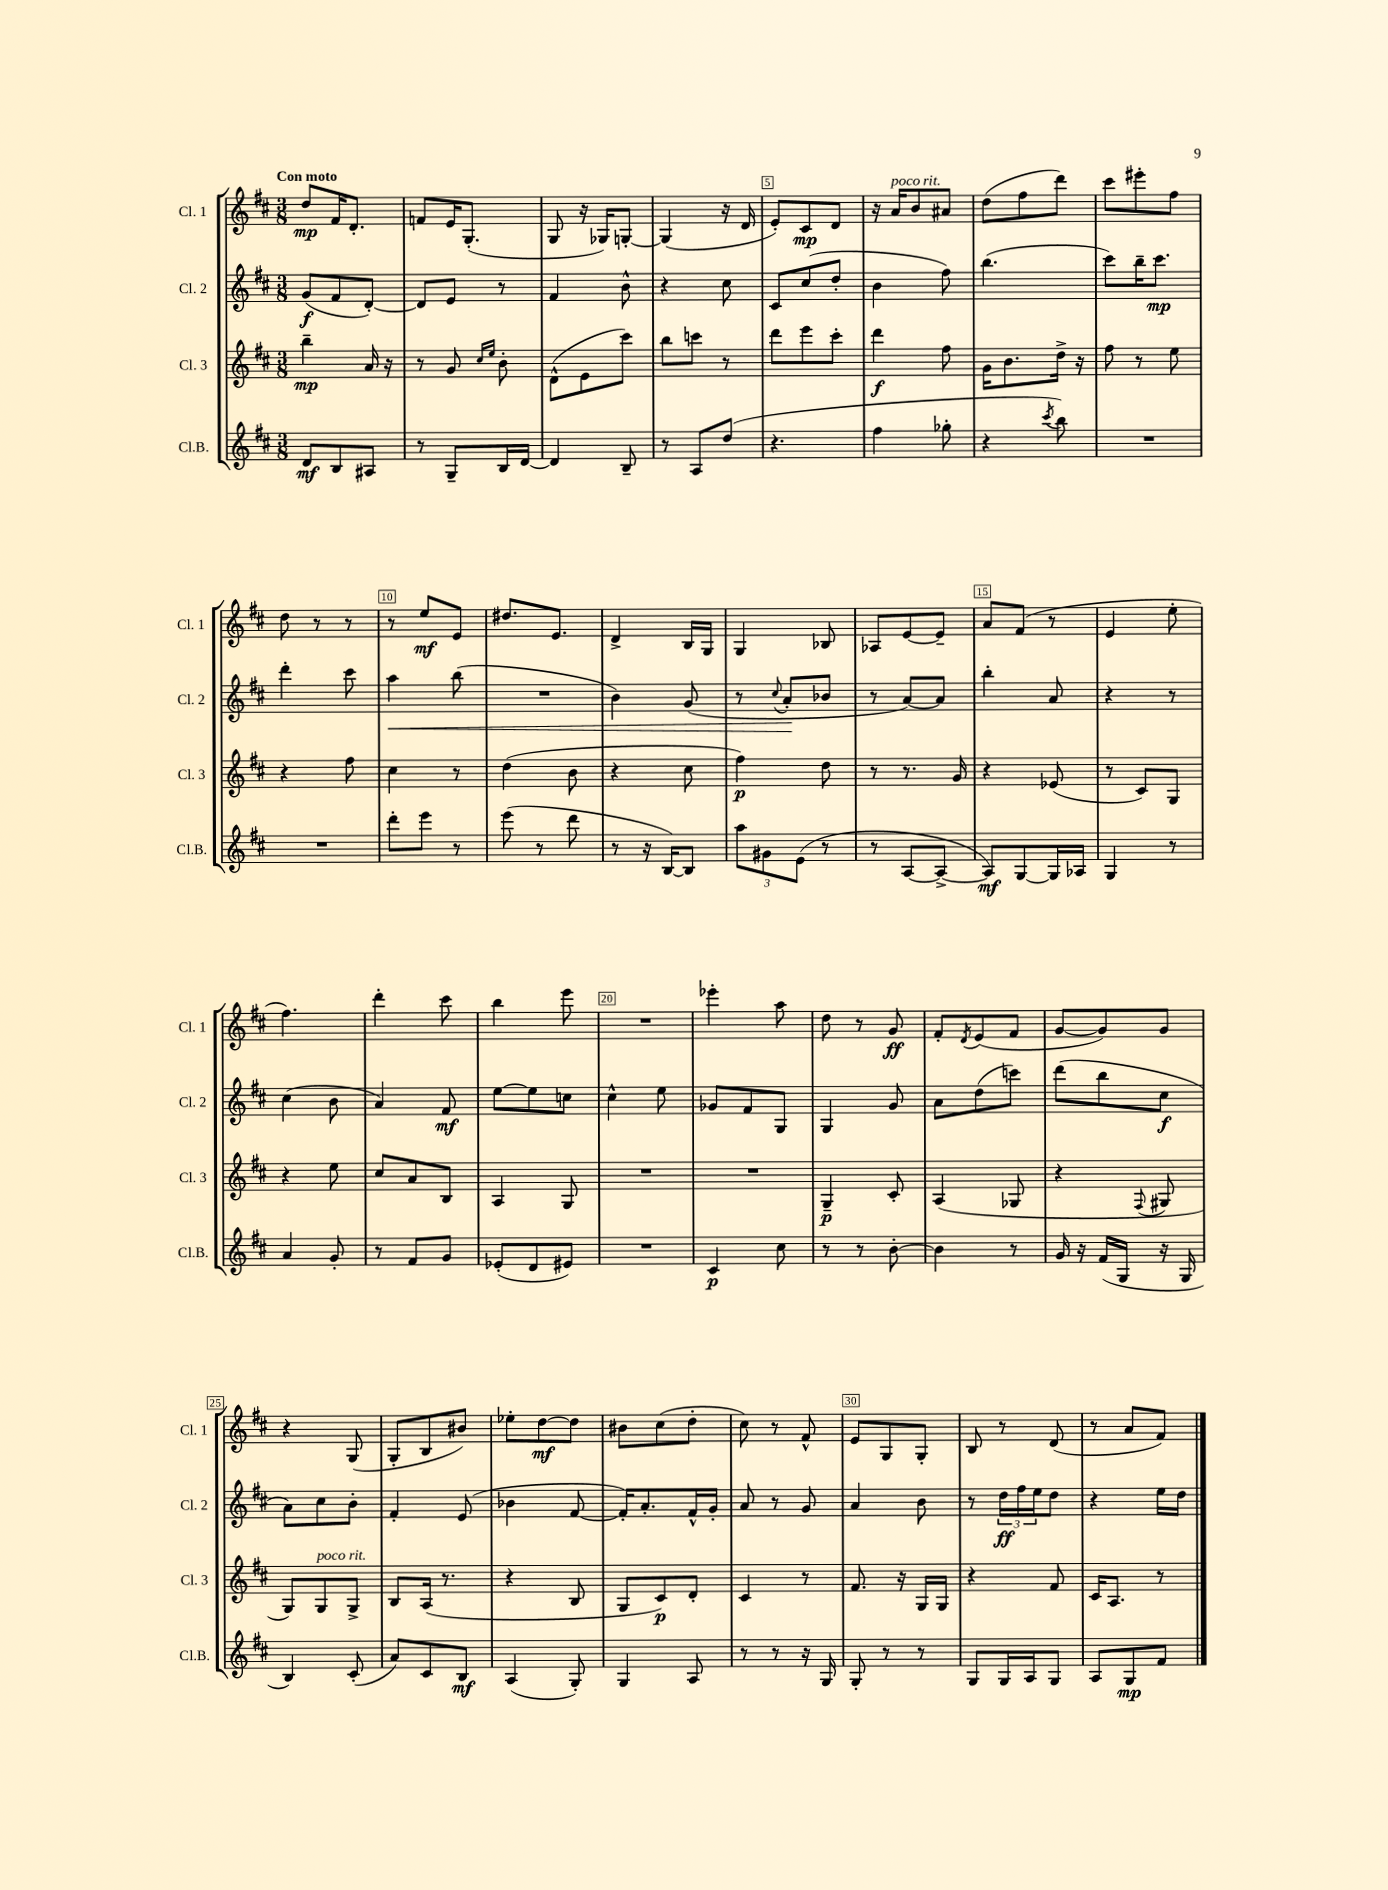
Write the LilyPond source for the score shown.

<<
\new StaffGroup <<
\new Staff = "s0" \with { instrumentName = "Cl. 1" shortInstrumentName = "Cl. 1" } {
    \clef treble \key d \major \numericTimeSignature \time 3/8 \tempo "Con moto"
    d''8\mp fis'16 d'8.-. |
    f'8 e'16 g8.-.( |
    g8 r16 ges16) g8~-. |
    g4( r16 d'16 |
    e'8-.) cis'8\mp d'8 |
    r16 a'16^\markup { \italic "poco rit." } b'8 ais'8 |
    d''8( fis''8 d'''8) |
    cis'''8 eis'''8-. fis''8 |
    d''8 r8 r8 |
    r8 e''8\mf e'8 |
    dis''8. e'8. |
    d'4-> b16 g16 |
    g4 bes8 |
    aes8 e'8~ e'8-- |
    a'8 fis'8( r8 |
    e'4 e''8-. |
    fis''4.) |
    d'''4-. cis'''8 |
    b''4 e'''8 |
    R4. |
    ees'''4-. a''8 |
    d''8 r8 g'8\ff |
    fis'8-. \acciaccatura { d'8 } e'8( fis'8 |
    g'8~ g'8) g'8 |
    r4 g8( |
    g8-. b8 bis'8) |
    ees''8-. d''8~\mf d''8 |
    bis'8 cis''8( d''8-. |
    cis''8) r8 fis'8-^ |
    e'8 g8 g8-. |
    b8 r8 d'8( |
    r8 a'8 fis'8) \bar "|." |
}
\new Staff = "s1" \with { instrumentName = "Cl. 2" shortInstrumentName = "Cl. 2" } {
    \clef treble \key d \major \numericTimeSignature \time 3/8
    g'8\f( fis'8 d'8~-.) |
    d'8 e'8 r8 |
    fis'4 b'8-^ |
    r4 cis''8 |
    cis'8 cis''8( d''8-. |
    b'4 fis''8) |
    b''4.( |
    cis'''8) b''16-- cis'''8.\mp |
    d'''4-. cis'''8 |
    a''4\< b''8( |
    R4. |
    b'4) g'8( |
    r8 \appoggiatura { cis''8 } a'8-.\! bes'8 |
    r8 a'8~) a'8 |
    b''4-. a'8 |
    r4 r8 |
    cis''4( b'8 |
    a'4) fis'8\mf |
    e''8~ e''8 c''8 |
    cis''4-^ e''8 |
    ges'8 fis'8 g8 |
    g4 g'8 |
    a'8 d''8( c'''8) |
    d'''8( b''8 cis''8\f |
    a'8) cis''8 b'8-. |
    fis'4-. e'8( |
    bes'4 fis'8~ |
    fis'16-.) a'8.-. fis'16-^ g'16-. |
    a'8 r8 g'8 |
    a'4 b'8 |
    r8 \tuplet 3/2 { d''16\ff fis''16 e''16 } d''8 |
    r4 e''16 d''16 \bar "|." |
}
\new Staff = "s2" \with { instrumentName = "Cl. 3" shortInstrumentName = "Cl. 3" } {
    \clef treble \key d \major \numericTimeSignature \time 3/8
    b''4--\mp a'16 r16 |
    r8 g'8 \grace { cis''16 e''16 } b'8-. |
    d'8-^( e'8 cis'''8) |
    b''8 c'''8 r8 |
    d'''8 e'''8 cis'''8-. |
    d'''4\f fis''8 |
    g'16 b'8. d''16-> r16 |
    fis''8 r8 e''8 |
    r4 fis''8 |
    cis''4 r8 |
    d''4( b'8 |
    r4 cis''8 |
    fis''4\p) d''8 |
    r8 r8. g'16 |
    r4 ees'8( |
    r8 cis'8) g8 |
    r4 e''8 |
    cis''8 a'8 b8 |
    a4 g8 |
    R4. |
    R4. |
    g4--\p cis'8-. |
    a4( ges8 |
    r4 \appoggiatura { fis8 } gis8 |
    g8) g8^\markup { \italic "poco rit." } g8-> |
    b8 a16( r8. |
    r4 b8 |
    g8 cis'8\p) d'8-. |
    cis'4 r8 |
    fis'8. r16 g16 g16 |
    r4 fis'8 |
    cis'16 a8. r8 \bar "|." |
}
\new Staff = "s3" \with { instrumentName = "Cl.B." shortInstrumentName = "Cl.B." } {
    \clef treble \key d \major \numericTimeSignature \time 3/8
    d'8\mf b8 ais8 |
    r8 g8-- b16 d'16~ |
    d'4 b8-- |
    r8 a8 d''8( |
    r4. |
    fis''4 ges''8-. |
    r4 \acciaccatura { cis'''8 } b''8) |
    R4. |
    R4. |
    d'''8-. e'''8 r8 |
    e'''8( r8 d'''8 |
    r8 r16 b16~) b8 |
    \tuplet 3/2 { a''8 gis'8 e'8( } r8 |
    r8 a8~ a8~-> |
    a8\mf) g8~ g16 aes16 |
    g4 r8 |
    a'4 g'8-. |
    r8 fis'8 g'8 |
    ees'8-.( d'8 eis'8) |
    R4. |
    cis'4\p cis''8 |
    r8 r8 b'8~-. |
    b'4 r8 |
    g'16 r16 fis'16( g16 r16 g16 |
    b4) cis'8-.( |
    a'8) cis'8 b8\mf |
    a4( g8-.) |
    g4 a8 |
    r8 r8 r16 g16 |
    g8-. r8 r8 |
    g8 g16 a16 g8 |
    a8 g8\mp fis'8 \bar "|." |
}
>>
>>
\layout { \context { \Score \override BarNumber.break-visibility = ##(#f #t #t) barNumberVisibility = #(every-nth-bar-number-visible 5) \override BarNumber.stencil = #(make-stencil-boxer 0.1 0.3 ly:text-interface::print) } }
